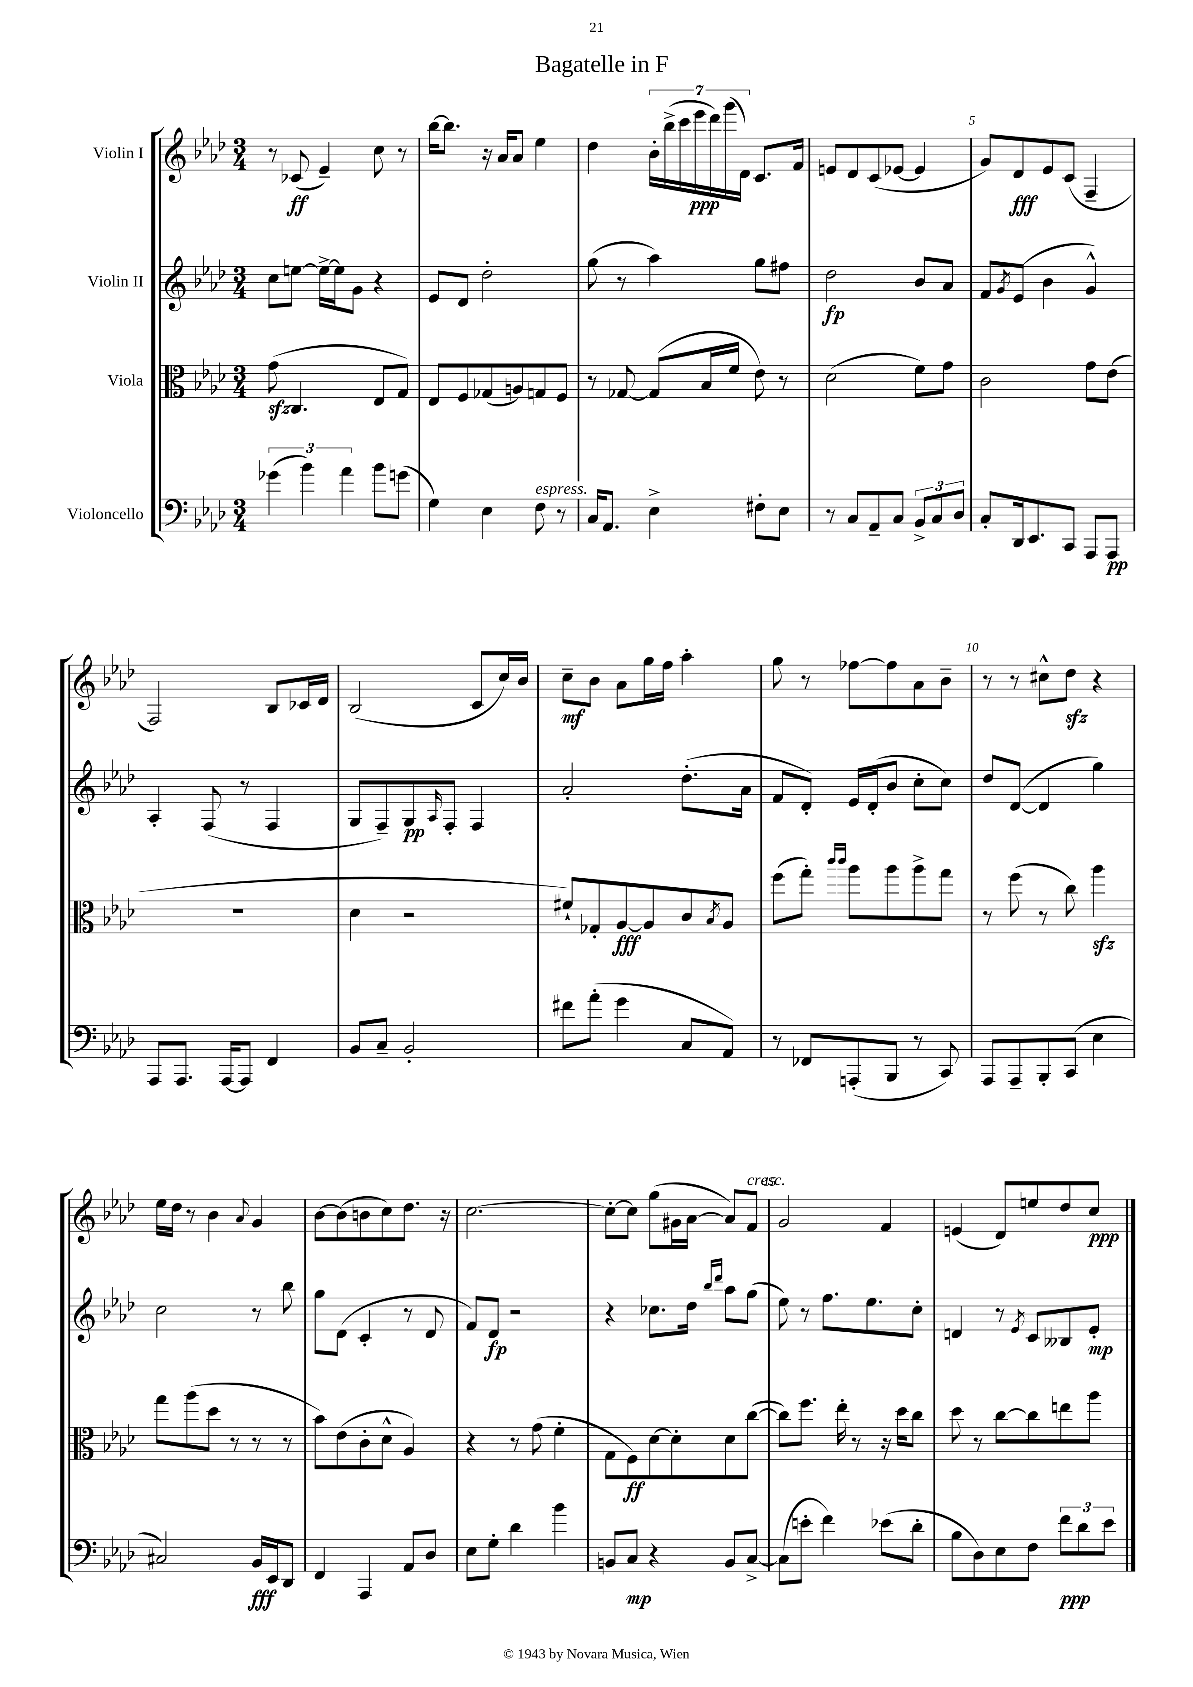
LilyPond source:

\header { title = "Bagatelle in F" }
<<
\new StaffGroup <<
\new Staff = "s0" \with { instrumentName = "Violin I" } {
    \clef treble \key aes \major \numericTimeSignature \time 3/4
    r8 ces'8\ff( ees'4--) c''8 r8 |
    bes''16~ bes''8. r16 aes'16 aes'8 ees''4 |
    des''4 \tuplet 7/4 { bes'16-. bes''16->( c'''16 ees'''16\ppp des'''16) g'''16( des'16) } c'8. f'16 |
    e'8 des'8 c'8( ees'8~ ees'4 |
    g'8) des'8\fff ees'8 c'8( f4-- |
    f2) bes8 ces'16 des'16 |
    bes2( c'8 c''16) bes'16 |
    c''8--\mf bes'8 aes'8 g''16 f''16 aes''4-. |
    g''8 r8 fes''8~ fes''8 aes'8 bes'8-- |
    r8 r8 cis''8-^ des''8\sfz r4 |
    ees''16 des''16 r8 bes'4 \appoggiatura { aes'8 } g'4 |
    bes'8~ bes'8( b'8 c''8) des''8. r16 |
    c''2.~ |
    c''8~-. c''8 g''8( gis'16 aes'16~ aes'8) f'8^\markup { \italic "cresc." } |
    g'2 f'4 |
    e'4( des'8) e''8 des''8 c''8\ppp \bar "|." |
}
\new Staff = "s1" \with { instrumentName = "Violin II" } {
    \clef treble \key aes \major \numericTimeSignature \time 3/4
    c''8 e''8~ e''16~-> e''16 g'8 r4 |
    ees'8 des'8 des''2-. |
    g''8( r8 aes''4) g''8 fis''8 |
    des''2\fp bes'8 aes'8 |
    f'8 \acciaccatura { g'8 } ees'8( bes'4 g'4-^) |
    aes4-. f8( r8 f4 |
    g8 f8--) g8\pp \grace { aes16 } f8-. f4 |
    aes'2-. des''8.-.( aes'16 |
    f'8 des'8-.) ees'16 des'16-.( bes'8 c''8-. c''8) |
    des''8 des'8~( des'4 g''4) |
    c''2 r8 bes''8 |
    g''8 des'8( c'4-. r8 des'8 |
    f'8) des'8\fp r2 |
    r4 ces''8. des''16 \grace { bes''16 des'''16 } aes''8 g''8( |
    ees''8) r8 f''8. ees''8. c''8-. |
    d'4 r8 \acciaccatura { ees'8 } c'8 beses8 ees'8-.\mp \bar "|." |
}
\new Staff = "s2" \with { instrumentName = "Viola" } {
    \clef alto \key aes \major \numericTimeSignature \time 3/4
    g'8\sfz( c4. ees8 g8) |
    ees8 f8 ges8( a8) g8 f8 |
    r8 ges8~ ges8( bes16 f'16 ees'8) r8 |
    des'2( f'8) g'8 |
    c'2 g'8 ees'8( |
    R2. |
    des'4 r2 |
    fis'8-!) ges8-. aes8~\fff aes8 c'8 \acciaccatura { bes8 } aes8 |
    f''8( g''8-.) \grace { c'''16 c'''16 } aes''8 aes''8 aes''8-> g''8 |
    r8 f''8( r8 c''8) aes''4\sfz |
    g''8 aes''8( des''8 r8 r8 r8 |
    bes'8) ees'8( c'8-. des'8-^ aes4) |
    r4 r8 g'8( f'4-. |
    g8 f8\ff) des'8~ des'8-. des'8 c''8~( |
    c''8) f''8. ees''16-. r8 r16 des''16 c''8 |
    des''8 r8 c''8~ c''8 e''8 aes''8 \bar "|." |
}
\new Staff = "s3" \with { instrumentName = "Violoncello" } {
    \clef bass \key aes \major \numericTimeSignature \time 3/4
    \tuplet 3/2 { ges'4( bes'4) aes'4 } bes'8 g'8( |
    g4) ees4 f8^\markup { \italic "espress." } r8 |
    c16 aes,8. ees4-> fis8-. ees8 |
    r8 c8 aes,8-- c8 \tuplet 3/2 { bes,8-> c8 des8 } |
    c8-. des,16 ees,8. c,8 aes,,8 aes,,8\pp |
    aes,,8 aes,,8. aes,,16~ aes,,8 f,4 |
    bes,8 c8-- bes,2-. |
    fis'8 aes'8-.( g'4 c8 aes,8) |
    r8 fes,8 a,,8-.( bes,,8 r8 c,8) |
    aes,,8 aes,,8-- bes,,8-. c,8( ees4 |
    cis2) bes,16\fff ees,16 des,8 |
    f,4 aes,,4 aes,8 des8 |
    ees8 g8-. des'4 bes'4 |
    b,8 c8\mp r4 b,8 c8~-> |
    c8( e'8-. f'4) ees'8( des'8-. |
    bes8 des8) ees8 f8 \tuplet 3/2 { f'8\ppp des'8 ees'8 } \bar "|." |
}
>>
>>
\layout { \context { \Score \override BarNumber.break-visibility = ##(#f #t #t) barNumberVisibility = #(every-nth-bar-number-visible 5) } }
